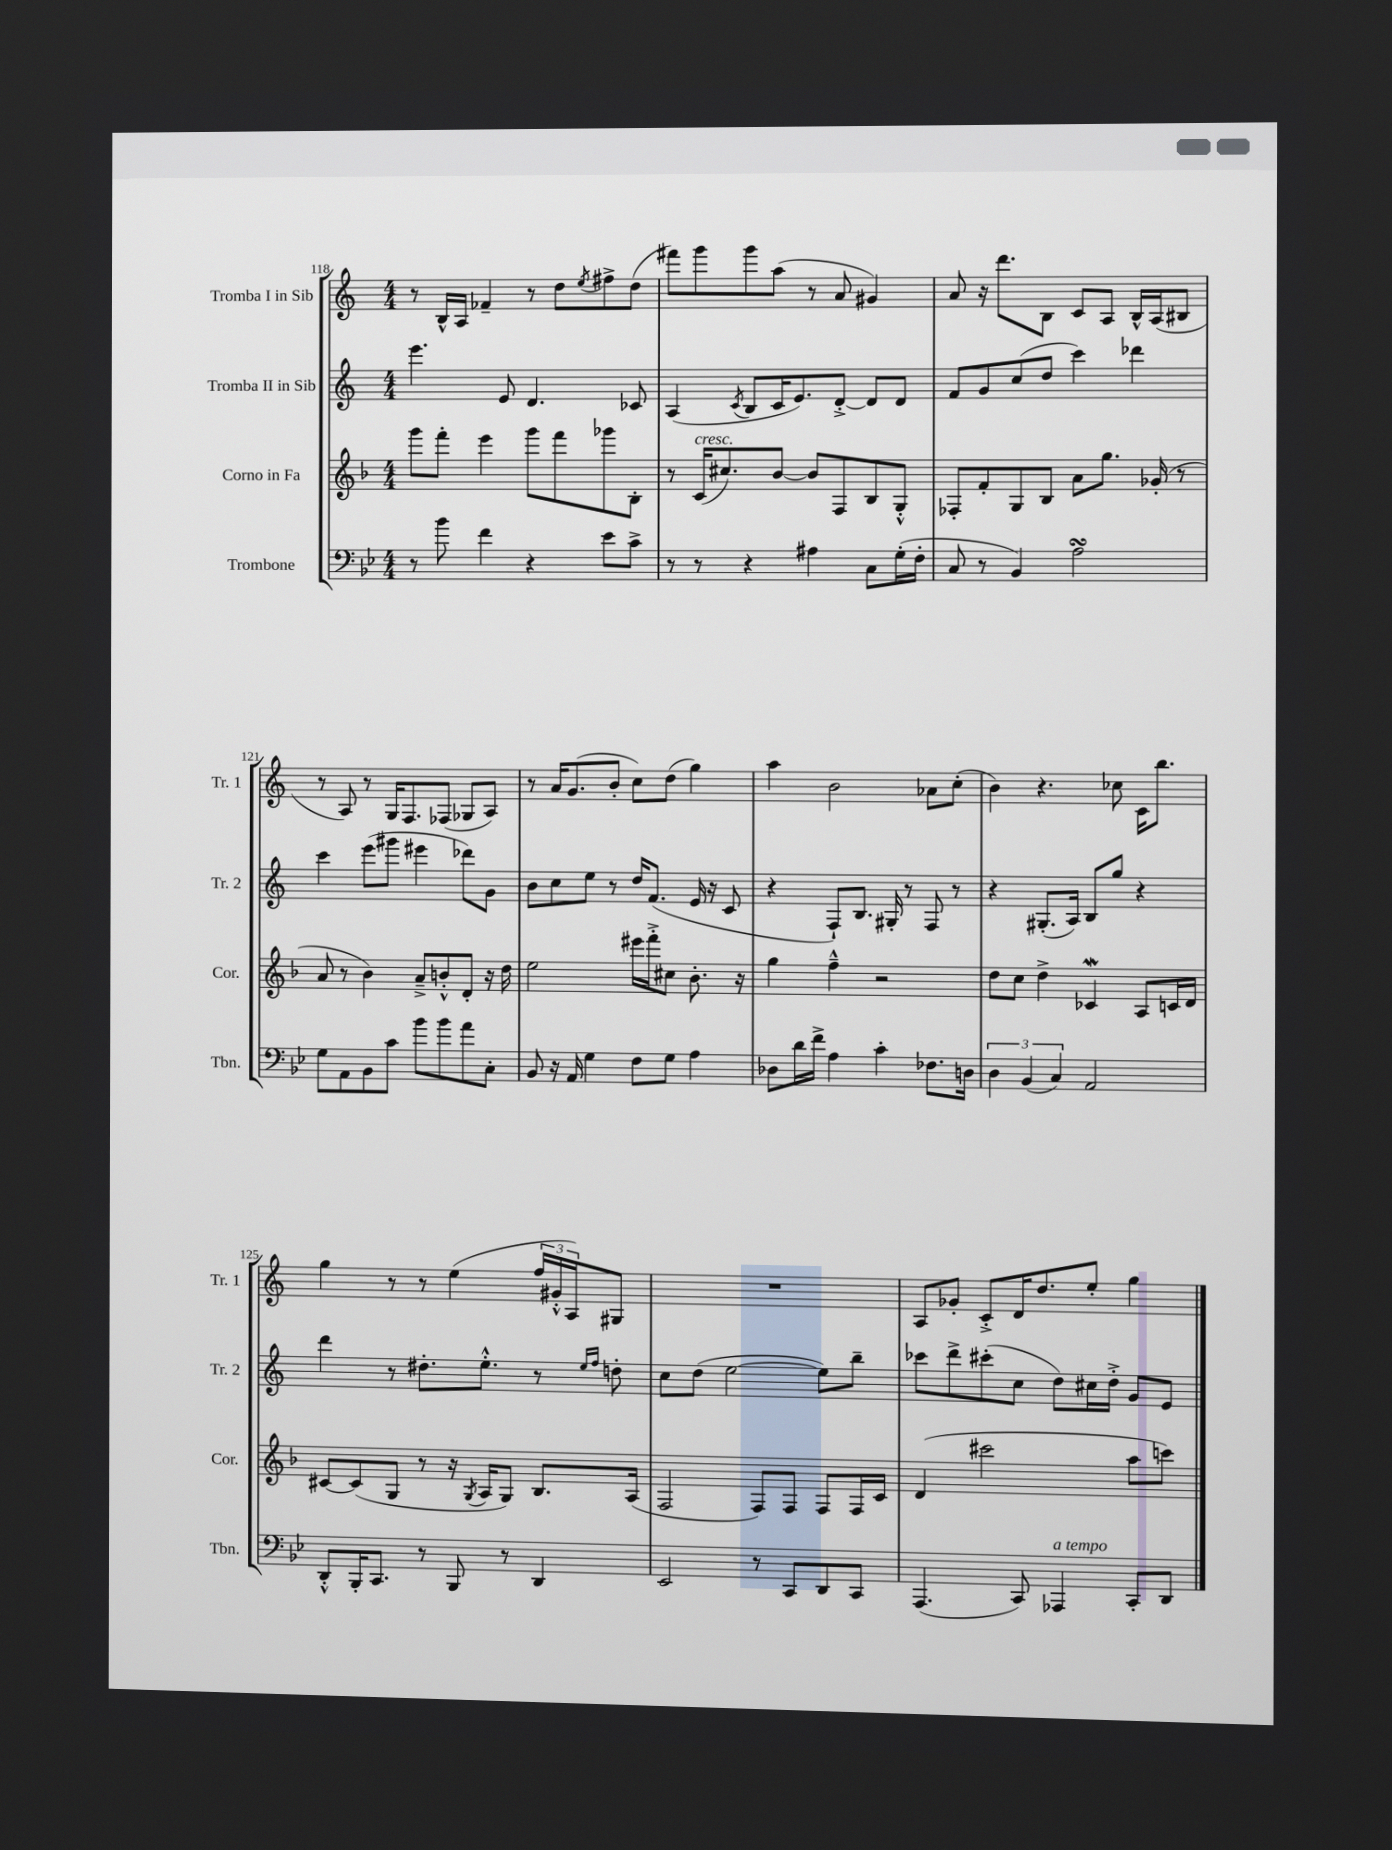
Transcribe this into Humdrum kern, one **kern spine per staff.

**kern	**kern	**kern	**kern
*staff4	*staff3	*staff2	*staff1
*clefF4	*clefG2	*clefG2	*clefG2
*k[b-e-]	*k[b-]	*k[]	*k[]
*M4/4	*M4/4	*M4/4	*M4/4
8r	8ggg	4.eee	8r
8b-	8fff'	.	16B^^
.	.	.	16A
4f	4eee	.	4f-~
.	.	8e	.
4r	8ggg	4.d	8r
.	8fff	.	8dd
.	.	.	8qee
8e-	8ggg-	.	8ff#^
8c^	8B-'	8c-	(8dd
=	=	=	=
8r	8r	(4A	8fff#)
8r	(16c	.	8ggg
.	8.cc#)	.	.
.	.	8qc	.
4r	.	8B	8ggg
.	[8b-	16c	(8aa
.	.	8.e)	.
4A#	8b-]	.	8r
.	8F	[8d'^	8a
8C	8B-	8d]	4g#)
(16G'	8G'^^	8d	.
16F'	.	.	.
=	=	=	=
8C	8F-'	8f	8a
8r	8f'	8g	16r
.	.	.	8.ddd
4BB-)	8G	(8cc	.
.	8B-	8dd	8B
2A	8a	4ccc)	8c
.	8.gg	.	8A
.	.	4ddd-	16B^^
.	(16g-'	.	(16A
.	8r	.	8B#
=	=	=	=
8G	8a	4ccc	8r
8AA	8r	.	8A)
8BB-	4b-)	(8eee	8r
8c	.	8ggg#	16G
.	.	.	8.F
8b-	8a~^	4eee#	.
8b-	8b'^^	.	(8F-
8a	8d'	8ddd-)	8G-
8C'	16r	8g	8A)
.	16dd	.	.
=	=	=	=
8BB-	2ee	8b	8r
16r	.	8cc	16a
16AA	.	.	(8.g
4G	.	8ee	.
.	.	8r	8b'
8F	16eee#	16dd	8cc)
.	16fff'^	(8.f	.
8G	8cc#	.	(8dd
4A	8.b-'	16e	4gg)
.	.	16r	.
.	.	8c	.
.	16r	.	.
=	=	=	=
8D-	4gg	4r	4aa
16d	.	.	.
16f^	.	.	.
4A	4ff~^^	8F`)	2b
.	.	8.B	.
4c'	2r	.	.
.	.	16G#'	.
.	.	8r	.
8.F-	.	8F	8a-
.	.	8r	(8cc'
16D	.	.	.
=	=	=	=
6D	8dd	4r	4b)
.	8cc	.	.
(6BB-	.	.	.
.	4dd^	(8.G#'	4.r
6C)	.	.	.
.	.	16A)	.
2AA	4c-	8B	.
.	.	8gg	8cc-
.	8A	4r	16c
.	.	.	8.bb
.	16c	.	.
.	16d	.	.
=	=	=	=
8DD'^^	[8c#	4ddd	4gg
16BBB-'	(8c#]	.	.
8.CC	.	.	.
.	8G	8r	8r
8r	8r	8.dd#'	8r
8BBB-	16r	.	(4ee
.	8qG	.	.
.	16A	8.ee'^^	.
8r	8G)	.	.
4DD	8.B-	8r	24ff
.	.	.	24g#'^^
.	.	.	24A)
.	.	16qqee	.
.	.	16qqff	.
.	.	8dd'	8G#
.	(16A	.	.
=	=	=	=
2EE-	2F	8cc	1r
.	.	(8dd	.
.	.	[2ee	.
8r	8F)	.	.
8CC	8F	.	.
8DD	8F	8ee])	.
8CC	16F	8bb~	.
.	16c	.	.
=	=	=	=
(4.AAA	(4d	8ccc-	8A
.	.	8ddd^	8g-'
.	2ccc#	(8ccc#'	8c'^
8CC)	.	8cc	16d
.	.	.	8.dd
4AAA-	.	8dd)	.
.	.	16cc#	8ee'
.	.	16dd'^	.
8CC'	8aa	8g	4gg
8DD	8ccc)	8e	.
==	==	==	==
*-	*-	*-	*-
